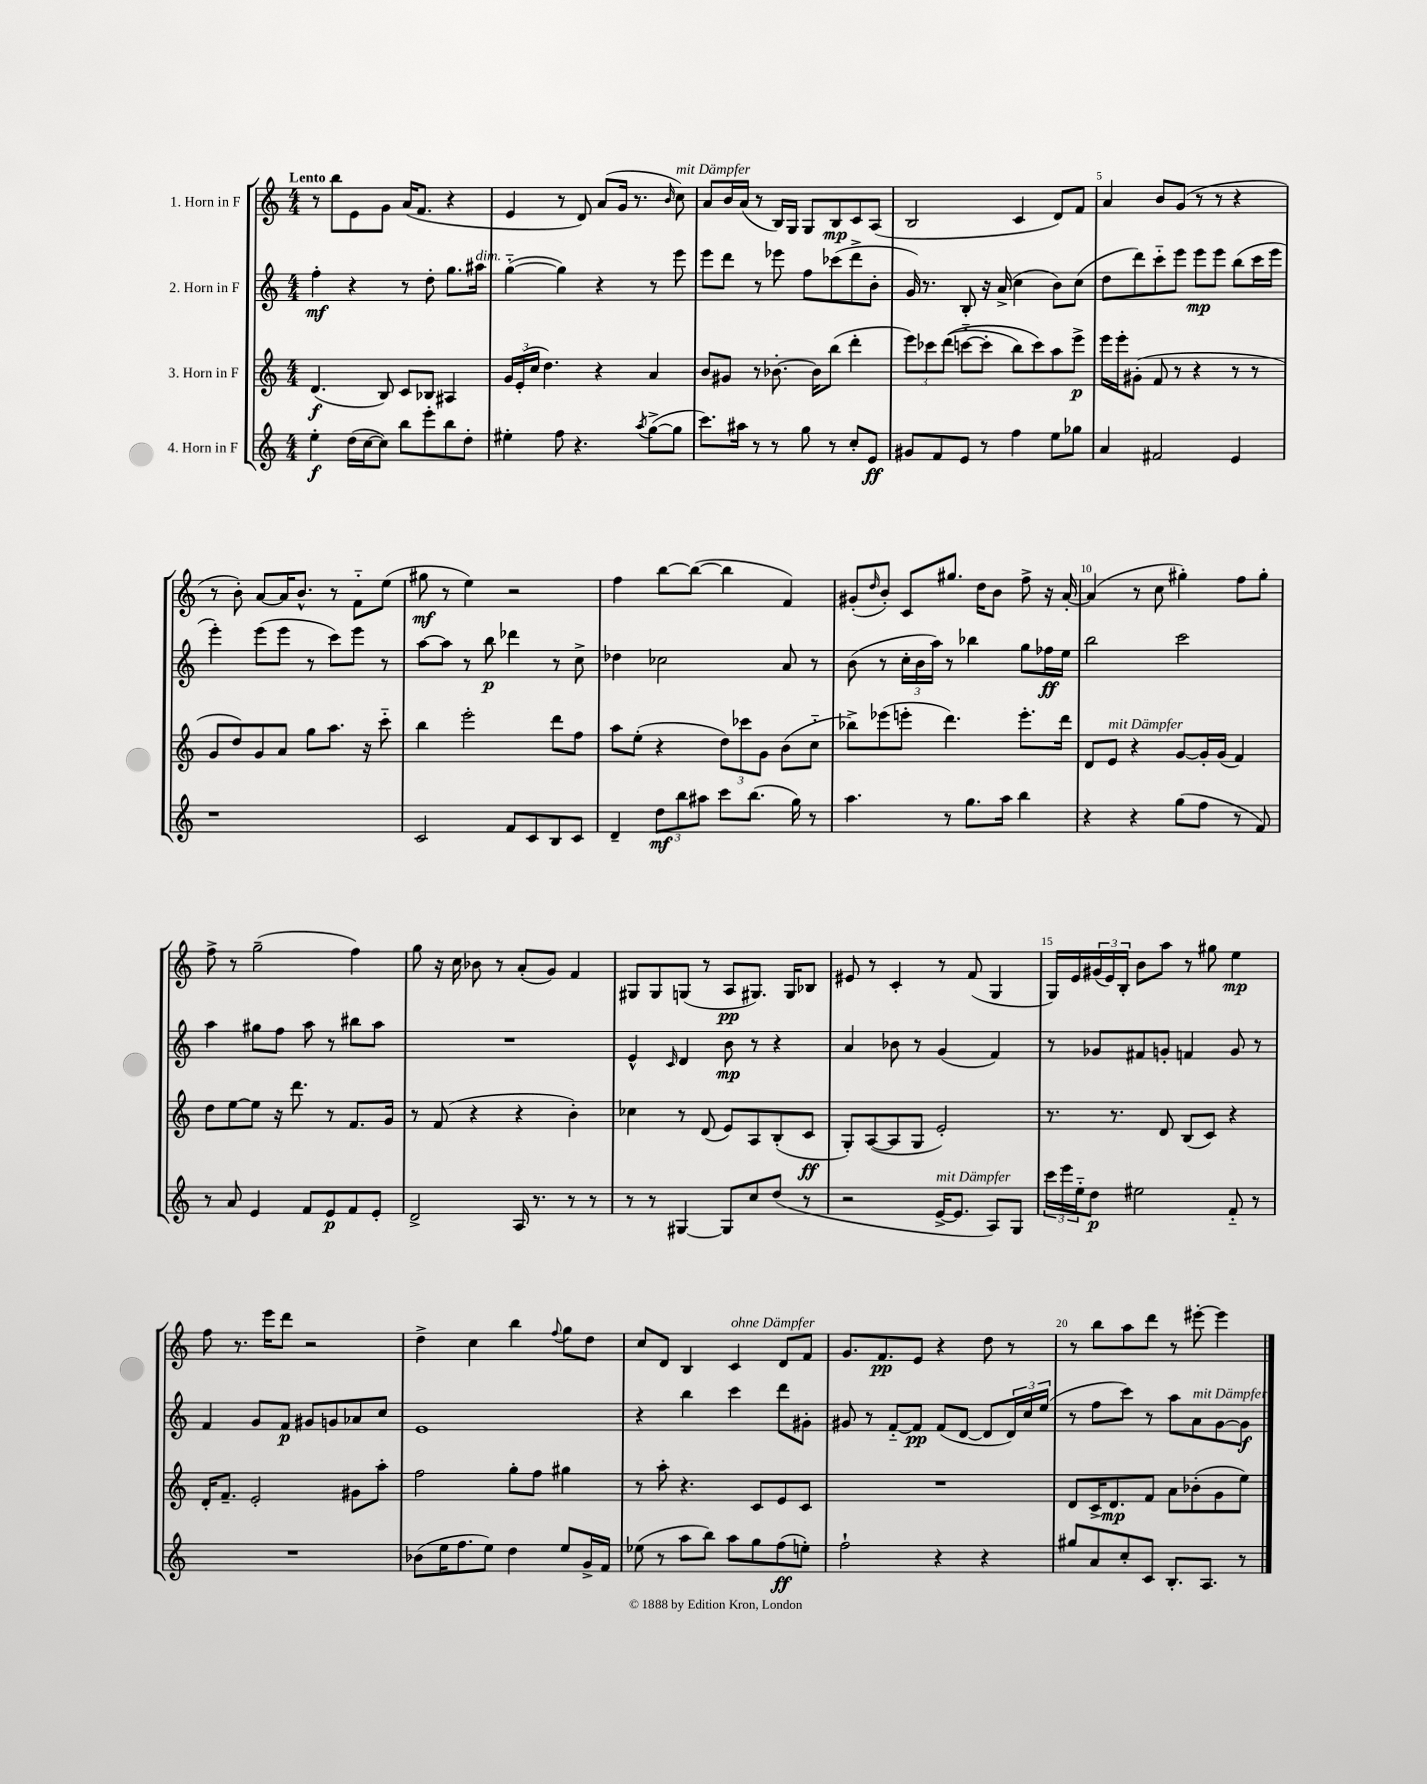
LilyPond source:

<<
\new StaffGroup <<
\new Staff = "s0" \with { instrumentName = "1. Horn in F" } {
    \clef treble \key c \major \numericTimeSignature \time 4/4 \tempo "Lento"
    r8 b''8 e'8 g'8 a'16( f'8. r4 |
    e'4 r8 d'8) a'8( g'16 r8. \grace { b'16 } c''8^\markup { \italic "mit Dämpfer" }) |
    a'8 b'16 a'16( r8 b16) g16 g8 b8\mp c'8 a8( |
    b2 c'4 d'8) f'8 |
    a'4 b'8 g'8( r8 r8 r4 |
    r8 b'8-.) a'8~ a'16 b'8.-^ r8 f'8-_ e''8( |
    gis''8\mf r8 e''4) r2 |
    f''4 b''8~ b''8~( b''4 f'4) |
    gis'8-.( \grace { d''16 } b'8-.) c'8 gis''8. d''16 b'8 f''8-> r16 a'16~-. |
    a'4( r8 c''8 gis''4-.) f''8 gis''8-. |
    f''8-> r8 g''2--( f''4) |
    g''8 r16 c''16 bes'8 r8 a'8-.( g'8) f'4 |
    gis8 gis8 g8( r8 a8\pp gis8.) gis16 bes8 |
    eis'8 r8 c'4-. r8 f'8( g4 |
    g16) e'16 \tuplet 3/2 { gis'16( e'16) b16-. } b'8 a''8 r8 gis''8 e''4\mp |
    f''8 r8. e'''16 d'''8 r2 |
    d''4-> c''4 b''4 \appoggiatura { f''8 } g''8 d''8 |
    c''8 d'8 b4 c'4^\markup { \italic "ohne Dämpfer" } d'8 f'8 |
    g'8. f'8.\pp e'8 r4 d''8 r8 |
    r8 b''8 a''8 d'''8 r8 eis'''8~-. eis'''4 \bar "|." |
}
\new Staff = "s1" \with { instrumentName = "2. Horn in F" } {
    \clef treble \key c \major \numericTimeSignature \time 4/4
    f''4-.\mf r4 r8 d''8-. g''8. ais''16^\markup { \italic "dim." } |
    g''4~-_( g''4) r4 r8 e'''8 |
    e'''8 d'''8 r8 ees'''8 f''8 ces'''8( d'''8-> b'8-. |
    g'16) r8. b8-. r16 a'16->( c''4 b'8) c''8( |
    d''8 d'''8) c'''8-_ e'''8 e'''8\mp e'''8 b''8( c'''16 e'''16 |
    e'''4-.) e'''8( e'''8 r8 c'''8) e'''8 r8 |
    a''8~ a''8 r8 b''8\p des'''4 r8 c''8-> |
    des''4 ces''2 a'8 r8 |
    b'8( r8 \tuplet 3/2 { c''16-. b'16 a''16) } r8 bes''4 g''8 fes''16\ff e''16 |
    b''2 c'''2 |
    a''4 gis''8 f''8 a''8 r8 bis''8 a''8 |
    R1 |
    e'4-^ \grace { c'16 } d'4 b'8\mp r8 r4 |
    a'4 bes'8 r8 g'4( f'4) |
    r8 ges'8 fis'8 g'8-. f'4 g'8 r8 |
    f'4 g'8 f'8\p gis'8 g'8 aes'8 c''8 |
    e'1 |
    r4 b''4 c'''4 d'''8 gis'8-. |
    gis'8 r8 f'8~-_ f'8\pp f'8( d'8~ d'8 \tuplet 3/2 { d'16) c''16 e''16( } |
    r8 f''8 c'''8) r8 a''8 a'8^\markup { \italic "mit Dämpfer" } g'8~ g'8\f \bar "|." |
}
\new Staff = "s2" \with { instrumentName = "3. Horn in F" } {
    \clef treble \key c \major \numericTimeSignature \time 4/4
    d'4.\f( b8) c'8 bes8 ais4 |
    \tuplet 3/2 { g'16 e'16-.( c''16 } d''4.) r4 a'4 |
    b'8 gis'8 r8 bes'8.~-. bes'16 b''8( d'''4-. |
    \tuplet 3/2 { e'''8) ces'''8 d'''8(\( } c'''8~-_ c'''8-. b''8) c'''8\) a''8 e'''8->\p |
    e'''16 e'''16-. gis'8-.( f'8 r8 r4 r8 r8 |
    g'8 d''8) g'8 a'8 g''8 a''8. r16 c'''8-_ |
    b''4 e'''2-. d'''8 f''8 |
    a''8 e''8-.( r4 \tuplet 3/2 { d''8) ces'''8 g'8 } b'8( c''8-_ |
    bes''8->) ees'''8( e'''8-. d'''4.) e'''8.-. d'''16 |
    d'8 e'8^\markup { \italic "mit Dämpfer" } r4 g'8~ g'16-. g'16( f'4) |
    d''8 e''8~ e''8 r16 d'''8. r8 f'8. g'16 |
    r8 f'8( r4 r4 b'4-.) |
    ces''4 r8 d'8( e'8) a8 b8-.( c'8\ff |
    g8-.) a8~( a8 g8 e'2-.) |
    r8. r8. d'8 b8( c'8) r4 |
    d'16-. f'8.-- e'2-. gis'8 a''8-. |
    f''2 g''8-. f''8 gis''4 |
    r8 a''8-. r4. c'8 e'8 c'8 |
    R1 |
    d'8 c'16-> d'8.\mp f'8 a'8 bes'8-.( g'8 e''8) \bar "|." |
}
\new Staff = "s3" \with { instrumentName = "4. Horn in F" } {
    \clef treble \key c \major \numericTimeSignature \time 4/4
    e''4-.\f d''16( c''16~ c''8) b''8 e'''8-. b''8 d''8-. |
    eis''4-. f''8 r4. \acciaccatura { a''8 } g''8~->( g''8 |
    c'''8.) ais''16 r8 r8 g''8 r8 c''8-. e'8\ff |
    gis'8 f'8 e'8 r8 f''4 e''8 ges''8 |
    a'4 fis'2 e'4 |
    r1 |
    c'2 f'8 c'8 b8 c'8 |
    d'4-- \tuplet 3/2 { d''8\mf b''8 ais''8 } c'''8 b''8.( g''16) r8 |
    a''4. r8 g''8. a''16 b''4 |
    r4 r4 g''8( f''8 r8 f'8) |
    r8 a'8 e'4 f'8 e'8\p f'8 e'8-. |
    d'2-> a16 r8. r8 r8 |
    r8 r8 gis4~ gis8 c''8 d''8( r8 |
    r2 e'16~->^\markup { \italic "mit Dämpfer" } e'8. a8) g8 |
    \tuplet 3/2 { c'''16 e'''16 e''16-_ } d''8\p eis''2 f'8-_ r8 |
    R1 |
    bes'8( e''16 f''8. e''8) d''4 e''8 g'16-> f'16 |
    ees''8( r8 a''8 b''8) a''8 g''8 f''8\ff( e''8-.) |
    f''2-! r4 r4 |
    gis''8 a'8 c''8-. c'8 b8.-. a8. r8 \bar "|." |
}
>>
>>
\layout { \context { \Score \override BarNumber.break-visibility = ##(#f #t #t) barNumberVisibility = #(every-nth-bar-number-visible 5) } }
